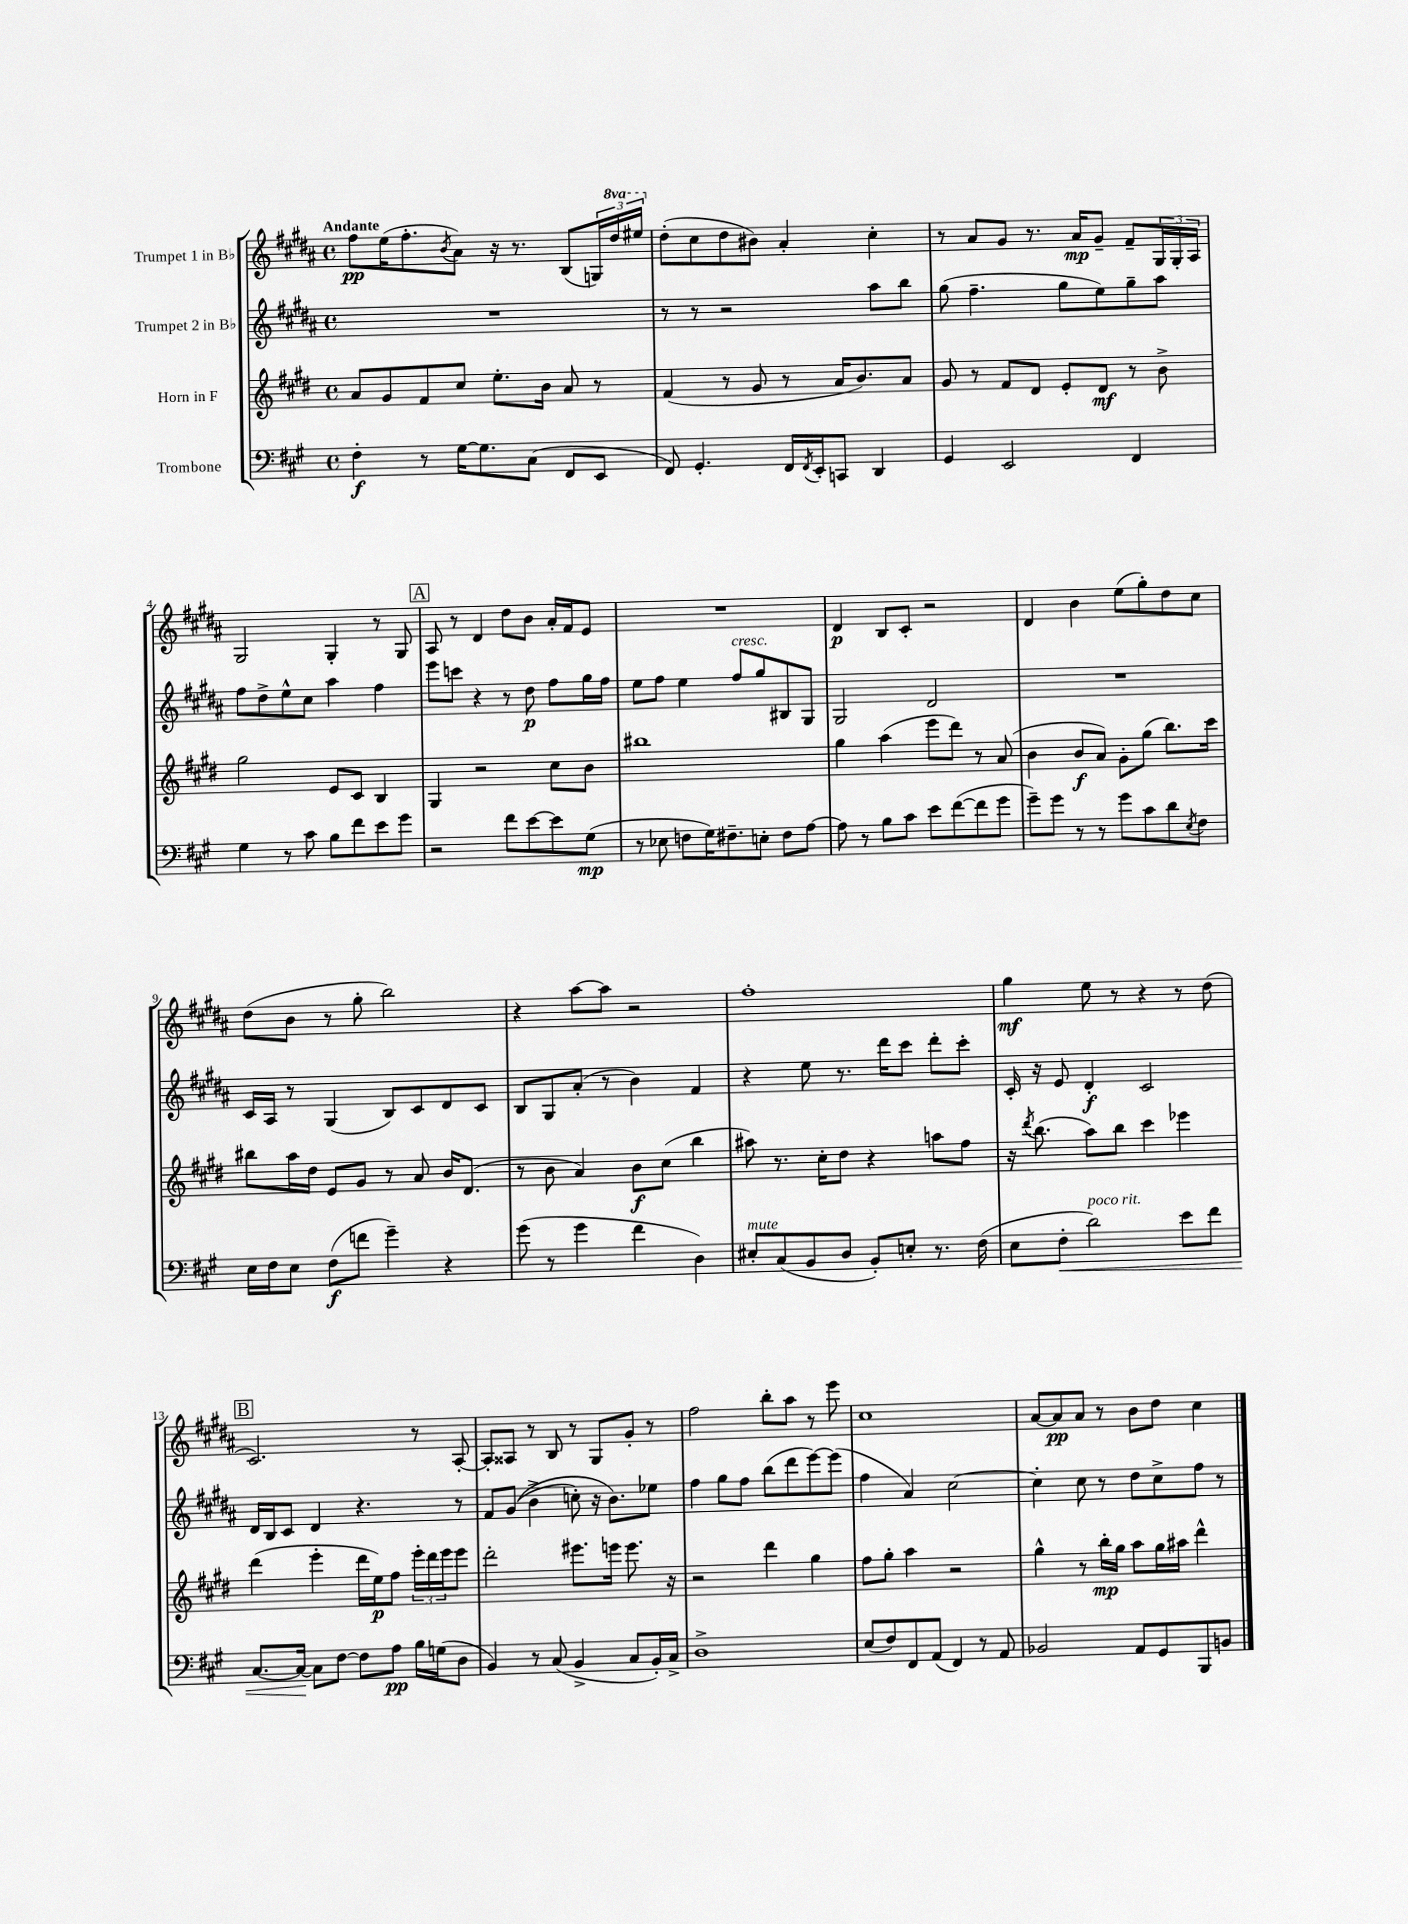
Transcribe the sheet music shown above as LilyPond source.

<<
\new StaffGroup <<
\new Staff = "s0" \with { instrumentName = "Trumpet 1 in Bb" } {
    \clef treble \key b \major \defaultTimeSignature \time 4/4 \set Staff.ottavationMarkups = #ottavation-simple-ordinals \tempo "Andante"
    fis''8\pp e''16( fis''8.-. \acciaccatura { b'8 } ais'8) r16 r8. b8( \tuplet 3/2 { g16) \ottava #1 dis'''16 eis'''16 \ottava #0 } |
    dis''8-.( cis''8 dis''8 bis'8) ais'4-. cis''4-. |
    r8 ais'8 gis'8 r8. ais'16\mp gis'8-- fis'8-- \tuplet 3/2 { gis16 gis16-. ais16 } |
    gis2 gis4-. r8 gis8 |
    \mark \markup { \box "A" } ais8 r8 dis'4 dis''8 b'8 ais'16-. fis'16 e'8 |
    R1 |
    dis'4\p b8 cis'8-. r2 |
    dis'4 b'4 e''8( gis''8-.) dis''8 cis''8 |
    dis''8( b'8 r8 gis''8-. b''2) |
    r4 ais''8~ ais''8 r2 |
    fis''1-. |
    gis''4\mf e''8 r8 r4 r8 dis''8( |
    \mark \markup { \box "B" } cis'2.) r8 ais8~-. |
    ais8-. aisis8 r8 b8 r8 gis8 gis'8-. r8 |
    fis''2 b''8-. ais''8 r8 e'''8 |
    cis''1 |
    ais'8~ ais'8\pp ais'8 r8 b'8 dis''8 cis''4 \bar "|." |
}
\new Staff = "s1" \with { instrumentName = "Trumpet 2 in Bb" } {
    \clef treble \key b \major \defaultTimeSignature \time 4/4
    R1 |
    r8 r8 r2 ais''8 b''8 |
    gis''8( fis''4.-- gis''8 e''8) gis''8-- ais''8 |
    fis''8 dis''8-> e''8-^ cis''8 ais''4 fis''4 |
    \mark \markup { \box "A" } e'''8 c'''8 r4 r8 dis''8\p fis''8 gis''16 fis''16 |
    e''8 fis''8 e''4 fis''8^\markup { \italic "cresc." } gis''8 bis8 gis8 |
    gis2 dis'2 |
    R1 |
    cis'16 ais16 r8 gis4( b8) cis'8 dis'8 cis'8 |
    b8 gis8 ais'8-.( r8 b'4) fis'4 |
    r4 e''8 r8. dis'''16 cis'''8 dis'''8-. cis'''8-. |
    cis'16-. r16 e'8 dis'4-.\f cis'2 |
    \mark \markup { \box "B" } dis'16 b16 cis'8 dis'4 r4. r8 |
    fis'8 gis'8(\( b'4-> c''8-.) r16 b'8.\) ees''8 |
    fis''4 gis''8 fis''8 b''8( dis'''8 e'''8~) e'''8( |
    fis''4 ais'4) cis''2~ |
    cis''4-. cis''8 r8 dis''8 cis''8-> fis''8 r8 \bar "|." |
}
\new Staff = "s2" \with { instrumentName = "Horn in F" } {
    \clef treble \key e \major \defaultTimeSignature \time 4/4
    a'8 gis'8 fis'8 cis''8 e''8.-. b'16 a'8 r8 |
    fis'4( r8 gis'8 r8 a'16 b'8.) a'8 |
    gis'8 r8 fis'8 dis'8 e'8-. dis'8\mf r8 b'8-> |
    gis''2 e'8 cis'8 b4 |
    \mark \markup { \box "A" } gis4 r2 cis''8 b'8 |
    bis''1 |
    gis''4 a''4( e'''8 dis'''8) r8 a'8( |
    b'4 b'8\f a'8) gis'8-. gis''8( b''8.) cis'''16 |
    bis''8 a''16 dis''16 e'8 gis'8 r8 a'8 b'16 dis'8.( |
    r8 b'8 a'4) b'8\f cis''8( b''4 |
    ais''8) r8. cis''16-. dis''8 r4 a''8 fis''8 |
    r16 \acciaccatura { dis'''8 } b''8.( a''8) b''8 cis'''4 ees'''4 |
    \mark \markup { \box "B" } dis'''4( e'''4-. dis'''16 e''16\p) fis''8 \tuplet 3/2 { e'''16-. dis'''16 e'''16 } e'''8 |
    dis'''2-. eis'''8. e'''16 e'''8. r16 |
    r2 dis'''4 gis''4 |
    fis''8 gis''8-. a''4 r2 |
    gis''4-^ r8 b''16-.\mp gis''16 a''8 gis''16 ais''16 dis'''4-^ \bar "|." |
}
\new Staff = "s3" \with { instrumentName = "Trombone" } {
    \clef bass \key a \major \defaultTimeSignature \time 4/4
    fis4-.\f r8 gis16~ gis8. cis8( fis,8 e,8 |
    fis,8) gis,4.-. fis,16 \acciaccatura { fis,8 } e,16-. c,8 d,4 |
    gis,4 e,2 fis,4 |
    gis4 r8 cis'8 b8 fis'8 e'8 gis'8 |
    \mark \markup { \box "A" } r2 fis'8 e'8~ e'8 gis8\mp( |
    r8 ees8 f8 gis16) fis8.-- e8-. fis8 a8~ |
    a8 r8 b8 cis'8 e'8 fis'8~( fis'8 gis'8 |
    gis'8--) gis'8 r8 r8 gis'8 cis'8 d'8 \acciaccatura { e8 } fis8 |
    e16 fis16 e8 fis8\f( f'8 gis'4--) r4 |
    gis'8( r8 gis'4 fis'4 d4) |
    eis8-.^\markup { \italic "mute" } cis8( b,8 d8 b,8-.) e8-. r8. fis16( |
    e8 fis8-.\< d'2^\markup { \italic "poco rit." }) e'8 fis'8 |
    \mark \markup { \box "B" } cis8.~ cis16~\! cis8 fis8~ fis8 a8\pp b16 g16( d8 |
    b,4) r8 cis8( b,4-> cis8 b,16-.) cis16-> |
    d1-> |
    e8( fis8) fis,8 a,8( fis,4) r8 a,8 |
    bes,2 a,8 gis,8 b,,8 b,8 \bar "|." |
}
>>
>>
